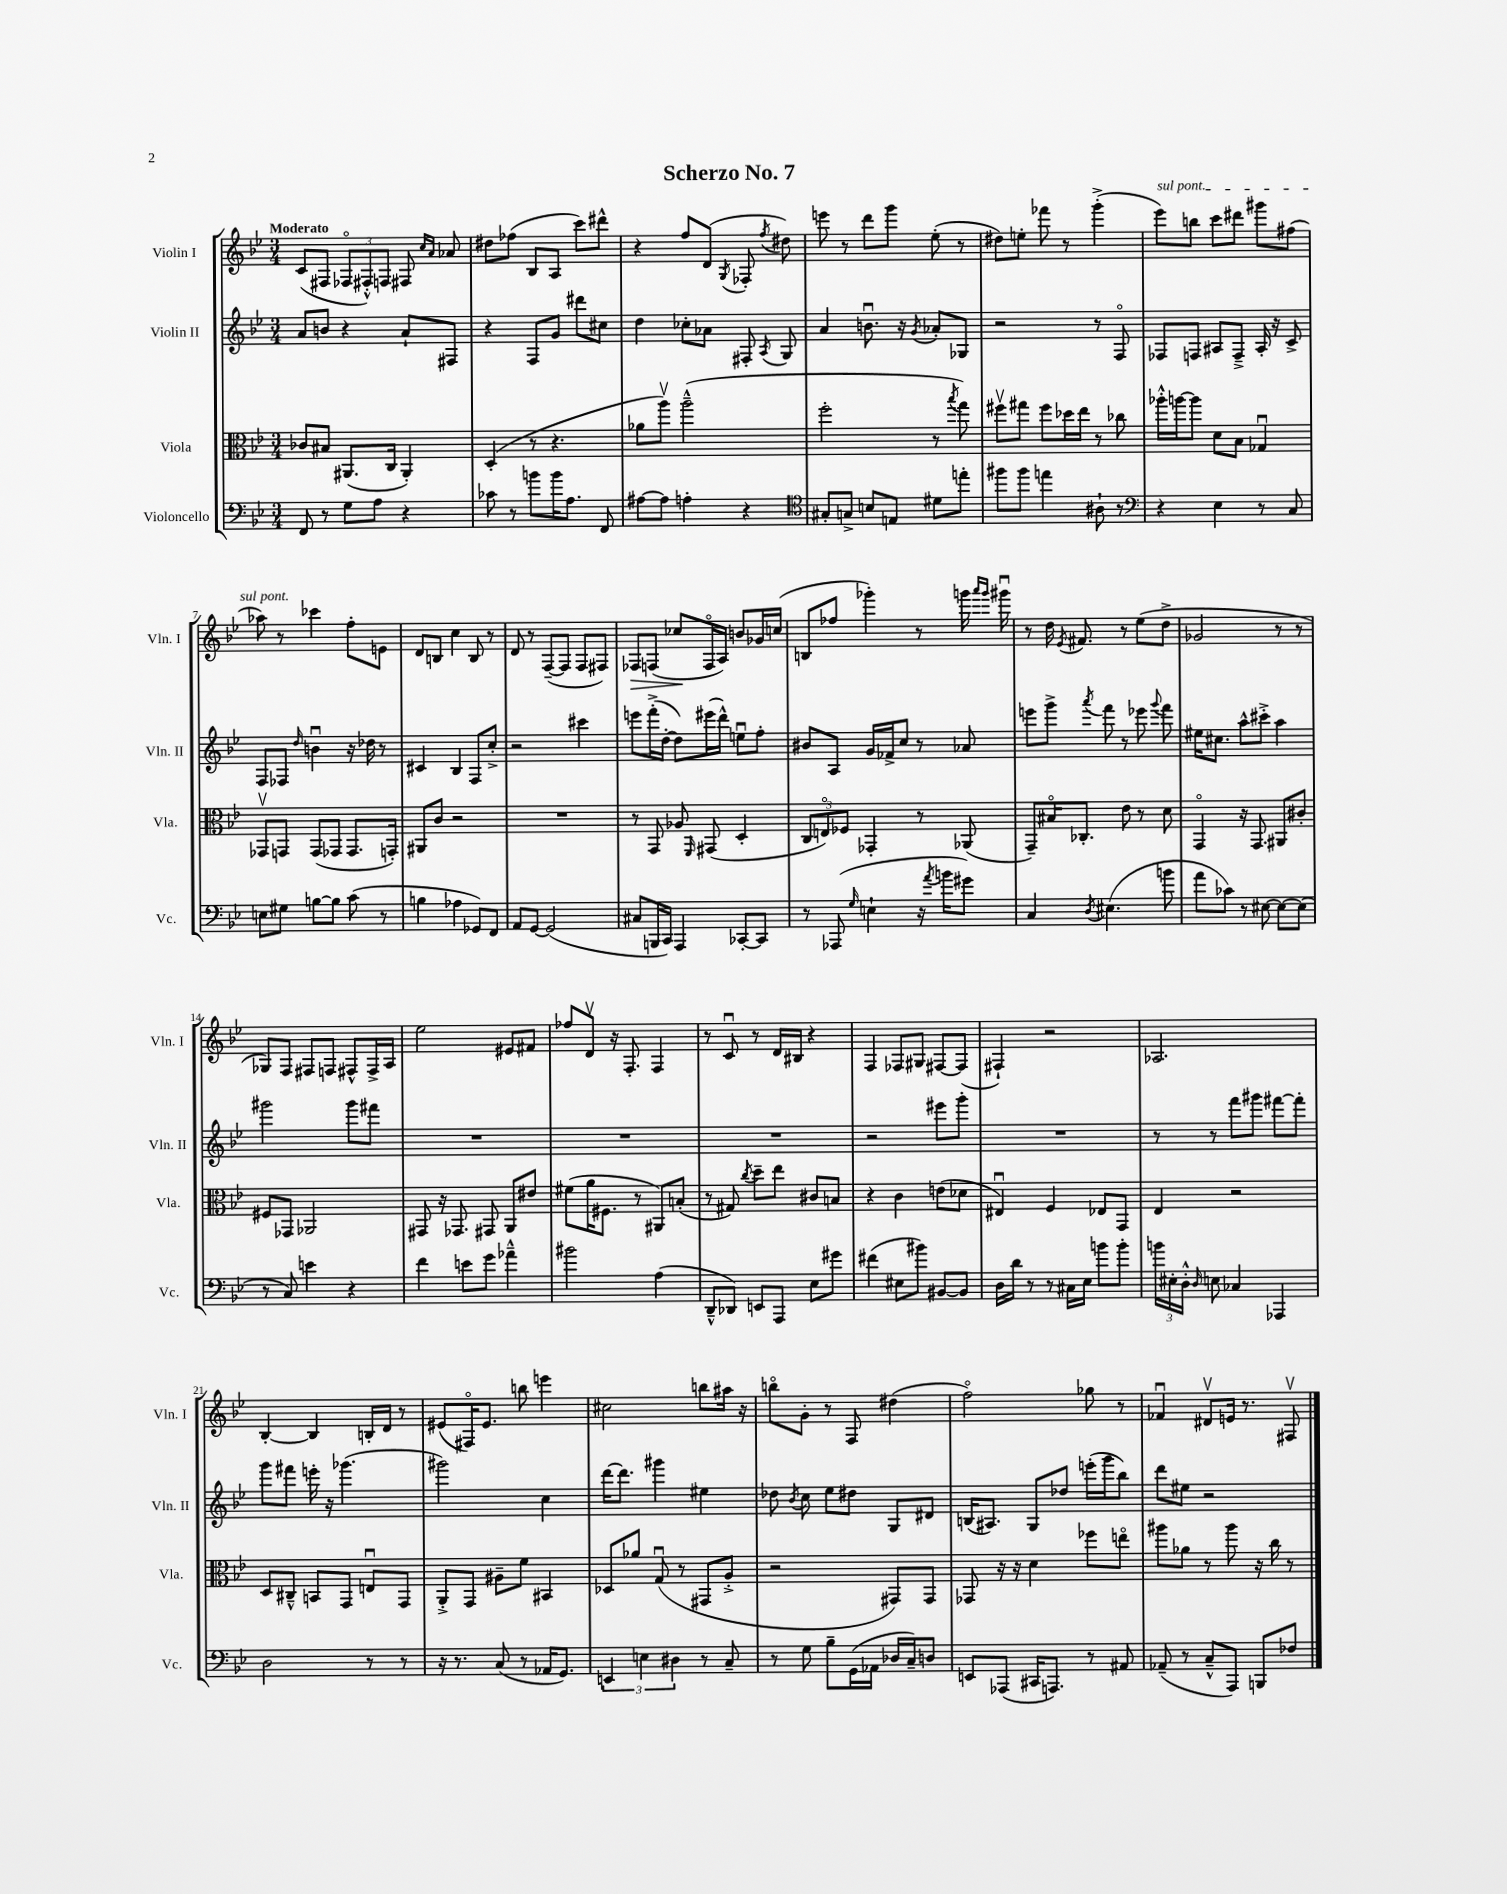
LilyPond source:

\header { title = "Scherzo No. 7" }
<<
\new StaffGroup <<
\new Staff = "s0" \with { instrumentName = "Violin I" shortInstrumentName = "Vln. I" } {
    \clef treble \key bes \major \numericTimeSignature \time 3/4 \tempo "Moderato"
    \autoBeamOff c'8[( fis8] \tuplet 3/2 { fes8[\flageolet fis8-.-^) f8] } fis8 \grace { c''16[ a'16] } aes'8 |
    dis''8[ fes''8]( bes8[ a8] c'''8[) dis'''8]-^ |
    r4 f''8[ d'8]( \acciaccatura { g8 } fes8-. \acciaccatura { f''8 } dis''8) |
    e'''8 r8 d'''8[ g'''8] ees''8-.( r8 |
    dis''8[) e''8]-. fes'''8 r8 g'''4-.->( |
    \once \override TextSpanner.bound-details.left.text = \markup { \italic "sul pont." } ees'''8[\startTextSpan) b''8] c'''8[ dis'''8] gis'''8[ fis''8]( |
    aes''8\stopTextSpan) r8 ces'''4 f''8[-. e'8] |
    d'8[ b8] c''4 b8 r8 |
    d'8 r8 f8[~--( f8] f8[ fis8]) |
    fes8[\> f8]( ces''8[\! f16\flageolet a16]) b'8[ ges'16 c''16]( |
    b8[ fes''8] ges'''4-.) r8 g'''16 \grace { a'''16[ g'''16] } gis'''16\downbow |
    r8 d''16 \acciaccatura { ees'8 } fis'8. r8 ees''8[( d''8]-> |
    ges'2 r8 r8 |
    ges8[) f8] fis8[ f8] fis8[-^ fis16-> a16] |
    ees''2 eis'8[ fis'8] |
    fes''8[ d'8]\upbow r16 f8.-. f4 |
    r8 c'8\downbow r8 d'16[ bis16] r4 |
    f4 fes8[ gis8] fis8[~ fis8]( |
    fis4-!) r2 |
    aes2. |
    bes4~-. bes4 b16[-. d'16] r8 |
    eis'8[( fis16\flageolet) eis'8.] b''8 e'''4 |
    cis''2 b''8[ ais''16] r16 |
    b''8[\flageolet g'8]-. r8 f8 dis''4( |
    f''2\flageolet) ges''8 r8 |
    fes'4\downbow dis'8[\upbow e'16] r8. fis8\upbow \bar "|." |
}
\new Staff = "s1" \with { instrumentName = "Violin II" shortInstrumentName = "Vln. II" } {
    \clef treble \key bes \major \numericTimeSignature \time 3/4
    \autoBeamOff a'8[ b'8] r4 a'8[-! fis8] |
    r4 f8[ g'8] dis'''8[ cis''8] |
    d''4 ces''8[-. aes'8] fis8-. \acciaccatura { a8 } g8 |
    a'4 b'8.\downbow r16 \acciaccatura { g'8 } aes'8[-. ges8] |
    r2 r8 f8\flageolet |
    fes8[ f8] ais8[ f8]---> ais16-. r16 c'8-> |
    f8[ fes8] \grace { d''16 } b'4\downbow r16 des''16 r8 |
    cis'4 bes4 f8[ c''8]-.-> |
    r2 cis'''4 |
    e'''8[ f'''16-.->( d''16]~-. d''8[) eis'''16( d'''16]-^) e''8[\downbow f''8]-. |
    bis'8[ a8] g'16[ fes'16-> c''8] r8 aes'8 |
    e'''8[ g'''8]-> \acciaccatura { a'''8 } f'''8 r8 ees'''8 \appoggiatura { g'''8 } f'''8 |
    eis''16[ cis''8.] a''8[-^ cis'''8]-.-> a''4 |
    gis'''2 gis'''8[ fis'''8] |
    R2. |
    R2. |
    R2. |
    r2 eis'''8[ g'''8]-. |
    R2. |
    r8 r8 f'''8[ gis'''8] fis'''8[~ fis'''8]-. |
    g'''8[ fis'''8] e'''16-. r16 ges'''4.( |
    gis'''2) c''4 |
    d'''16[~ d'''8.] gis'''4 eis''4 |
    des''8 \acciaccatura { bes'8 } c''8 ees''8[ dis''8] g8[ dis'8] |
    b16[( ais8.]) g8[ des''8] e'''16[-.( g'''16 bes''8]) |
    d'''8[ eis''8] r2 \bar "|." |
}
\new Staff = "s2" \with { instrumentName = "Viola" shortInstrumentName = "Vla." } {
    \clef alto \key bes \major \numericTimeSignature \time 3/4
    \autoBeamOff ces'8[ bis8] ais,8.[( c16] ais,4-.) |
    d4-.( r8 r4. |
    aes'8[ a''8]\upbow) a''2---^( |
    f''2-. r8 \acciaccatura { bes''8 } g''8) |
    fis''8[\upbow gis''8] fis''8[ des''16 ees''16] r8 ces''8 |
    aes''16[-.-^ a''16~ a''8] d'8[ bes8] ges4\downbow |
    ges,8[\upbow g,8] g,8[( ges,8] ges,8.[ g,16]-.) |
    ais,8[ c'8] r2 |
    R2. |
    r8 g,8 aes8 \grace { f,16 } gis,8( d4-. |
    \tuplet 3/2 { c8[ e8\flageolet) fes8] } ges,4-. r8 aes,8( |
    g,8[--) bis16\flageolet ces8.]-. ees'8 r8 d'8 |
    g,4\flageolet r16 g,8. ais,8[ cis'8]-. |
    fis8[ ges,8] aes,2 |
    gis,8 r16 ges,8. gis,8 a,8[ eis'8] |
    fis'8[( a'16 fis8.] r8 ais,8[) b8]-.( |
    r8 gis8) \acciaccatura { c''8 } d''8[-- ees''8] cis'8[ b8] |
    r4 c'4 e'8[( des'8] |
    eis4\downbow) f4 ees8[ g,8] |
    ees4 r2 |
    d8[ cis8]---^ b,8[ g,8] e8[\downbow g,8] |
    a,8[-.-> g,8] ais8[-- f'8] bis,4 |
    des8[ aes'8] g8\downbow( r8 gis,8[ a8]-.-> |
    r2 gis,8[) gis,8] |
    ges,8 r16 r16 d'4 fes''8[ e''8]\flageolet |
    ais''8[ aes'8] r8 ais''8 r16 c''16 r8 \bar "|." |
}
\new Staff = "s3" \with { instrumentName = "Violoncello" shortInstrumentName = "Vc." } {
    \clef bass \key bes \major \numericTimeSignature \time 3/4
    \autoBeamOff f,8 r8 g8[ a8] r4 |
    ces'8 r8 b'8[ b'16 a8.] f,8 |
    ais8[~ ais8] a4-. r4 |
    \clef tenor gis8[-. g8]-> b8[ e8] dis'8[ e''8]-. |
    fis''8[ fis''8] e''4 ais8-! r8 |
    \clef bass r4 ees4 r8 c8 |
    e8[ gis8] b8[~ b8] c'8( r8 |
    b4 aes4 ges,8[) f,8] |
    a,8[ g,8]~ g,2( |
    cis8[ b,,16 c,16]) a,,4 ces,8[~-. ces,8] |
    r8 aes,,8( \grace { g16 } e4-! r16 \acciaccatura { a'8 } b'16[ gis'8]) |
    c4 \acciaccatura { d8 } eis4.( b'8 |
    a'8[ ces'8]) r8 eis8~ eis8[~ eis8]( |
    r8 c8) e'4 r4 |
    f'4 e'8[ g'8] aes'4---^ |
    bis'2 a4( |
    d,8[---^ des,8]) e,8[ a,,8] ees8[ gis'8] |
    fis'4( eis8[ bis'8]) bis,8[~ bis,8] |
    d16[ d'16] r8 r8 cis16[ ees16] b'8[ b'8]-. |
    \tuplet 3/2 { b'16[ eis16-. d16]-.-^ } \grace { d16 } e8 ces4 aes,,4 |
    d2 r8 r8 |
    r16 r8. c8( r8 aes,16[ g,8.]) |
    \tuplet 3/2 { e,4 e4 dis4 } r8 c8-- |
    r8 g8 bes8[-- g,16( aes,16] des16[ c16--) d8] |
    e,8[ aes,,8]( cis,16[ a,,8.]) r8 ais,8 |
    aes,8--( r8 c8[---^ a,,8]) b,,8[ fes8] \bar "|." |
}
>>
>>
